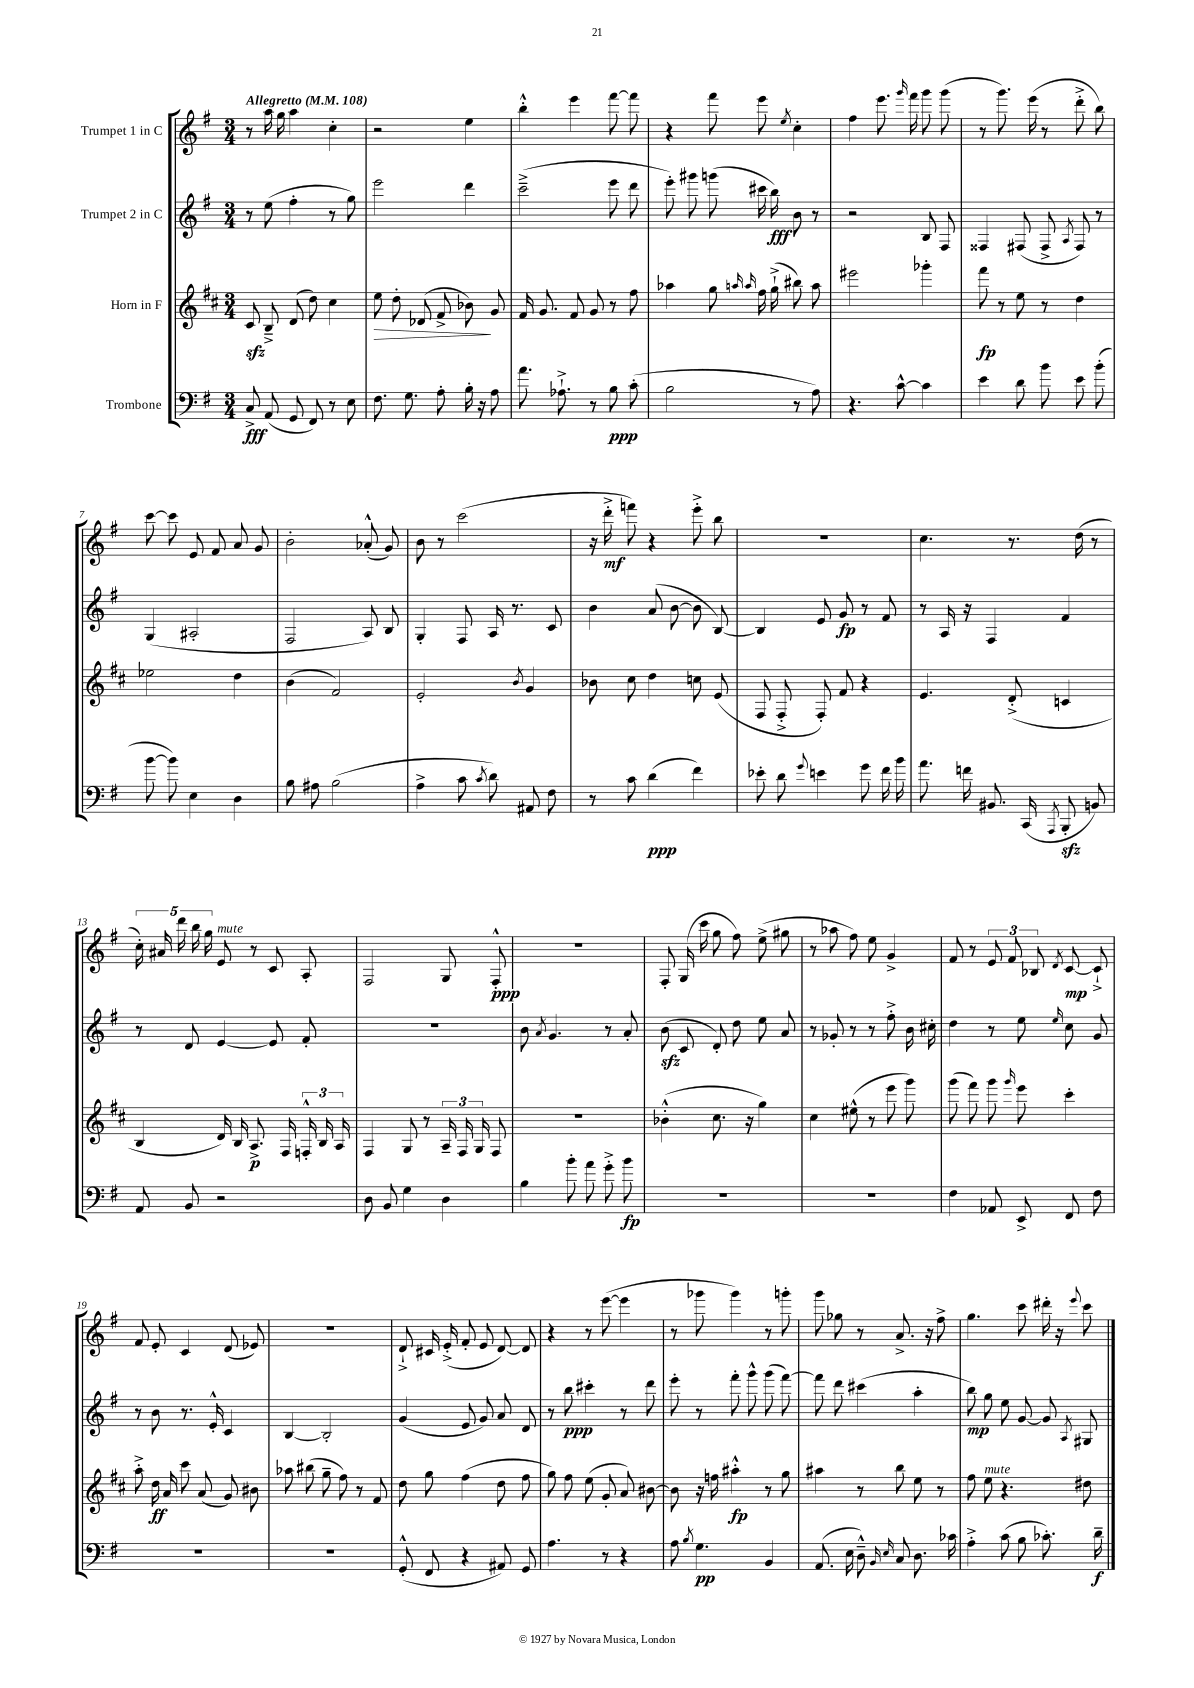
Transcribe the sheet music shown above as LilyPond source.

<<
\new StaffGroup <<
\new Staff = "s0" \with { instrumentName = "Trumpet 1 in C" } {
    \clef treble \key g \major \numericTimeSignature \time 3/4 \tempo "Allegretto" 4 = 108
    \autoBeamOff r8 a''16 g''16 a''4 c''4-. |
    r2 e''4 |
    b''4-.-^ e'''4 fis'''8~ fis'''8 |
    r4 fis'''8 e'''8 \acciaccatura { e''8 } c''4-. |
    fis''4 e'''8. \grace { g'''16 } fis'''16 g'''8 g'''8( |
    r8 g'''8.) e'''16( r8 d'''8-.-> b''8) |
    c'''8~ c'''8 e'8 fis'8 a'8 g'8 |
    b'2-. aes'8-.-^( g'8) |
    b'8 r8 c'''2( |
    r16 d'''16-.->\mf f'''8) r4 e'''8-.-> b''8 |
    R2. |
    c''4. r8. d''16( r8 |
    \tuplet 5/4 { c''16-.) ais'16 d'''16 b''16 g''16 } e'8^\markup { \italic "mute" } r8 c'8 a8-. |
    fis2 g8 fis8-.-^\ppp |
    r2. |
    fis8-. g16( c'''16 g''8 fis''8) e''8->( gis''8 |
    r8 aes''8 fis''8) e''8 g'4-> |
    fis'8 r8 \tuplet 3/2 { e'8 fis'8 bes8 } \acciaccatura { d'8 } c'8~\mp c'8-!-> |
    fis'8 e'8-. c'4 d'8( ees'8) |
    R2. |
    d'8-!-> cis'16 e'16-.->( fis'8-. e'8 d'8~) d'8 |
    r4 r8 e'''8~( e'''4 |
    r8 ges'''8 ges'''4) r8 g'''8-. |
    g'''8 ges''8 r8 a'8.-> r16 fis''8-> |
    g''4. c'''8 dis'''16-. r16 \appoggiatura { e'''8 } c'''8 \bar "|." |
}
\new Staff = "s1" \with { instrumentName = "Trumpet 2 in C" } {
    \clef treble \key g \major \numericTimeSignature \time 3/4
    \autoBeamOff r8 e''8( fis''4-. r8 g''8) |
    e'''2 d'''4 |
    c'''2--->( e'''8 d'''8 |
    e'''8-.) gis'''8 g'''8( cis'''16 b''16\fff) b'8 r8 |
    r2 b8 fis8 |
    fisis4 fis8( fis8-> \acciaccatura { a8 } fis8) r8 |
    g4( ais2-. |
    fis2 a8) b8 |
    g4-. fis8 a16 r8. c'8 |
    b'4 a'8( b'8~ b'8 b8~) |
    b4 e'8 g'8\fp r8 fis'8 |
    r8 a16 r16 fis4 fis'4 |
    r8 d'8 e'4~ e'8 fis'8-. |
    R2. |
    b'8 \acciaccatura { a'8 } g'4. r8 a'8-. |
    b'8\sfz( c'8 d'8-.) d''8 e''8 a'8 |
    r8 ges'8-. r8 r8 fis''8-.-> b'16 cis''16-. |
    d''4 r8 e''8 \grace { e''16 } c''8 g'8 |
    r8 b'8 r8. e'16-.-^ c'4 |
    b4~ b2-. |
    g'4( e'8 g'8) a'8 d'8 |
    r8 b''8\ppp cis'''4-. r8 d'''8 |
    e'''8-. r8 fis'''8-. g'''8-^ g'''8( fis'''8~) |
    fis'''8 d'''8 cis'''4( a''4-. |
    b''8\mp) g''8 e''8 g'8~ g'8 \acciaccatura { a8 } gis8 \bar "|." |
}
\new Staff = "s2" \with { instrumentName = "Horn in F" } {
    \clef treble \key d \major \numericTimeSignature \time 3/4
    \autoBeamOff cis'8\sfz b8---> d'8( d''8) cis''4 |
    e''8\> d''8-. des'8( fis'8-> bes'8\!) g'8 |
    fis'16 g'8. fis'8 g'8 r8 fis''8 |
    aes''4 g''8 \grace { a''16 a''16 } fis''16 g''16-!->( bis''8) a''8 |
    eis'''2 ges'''4-. |
    fis'''8\fp r8 e''8 r8 d''4 |
    ees''2 d''4 |
    b'4( fis'2) |
    e'2-. \acciaccatura { b'8 } g'4 |
    bes'8 cis''8 d''4 c''8 e'8( |
    fis8 fis8-.-> fis8-.) fis'8 r4 |
    e'4. d'8-.->( c'4 |
    b4 d'16) b16 a8.->\p fis16 \tuplet 3/2 { f16-.-^ b16 a16 } |
    fis4 g8 r8 \tuplet 3/2 { a16-- fis16 g16 } fis8 |
    R2. |
    bes'4-.-^( cis''8. r16 g''4) |
    cis''4 eis''8-^( r8 e'''8 g'''8) |
    g'''8( fis'''8) g'''8 \grace { g'''16 } e'''8 cis'''4-. |
    a''8-.-> d''16\ff a'16 cis'''8 a'8( g'8) bis'8 |
    aes''8 bis''8( g''8-- fis''8) r8 fis'8 |
    d''8 g''8 fis''4( d''8 fis''8 |
    g''8) fis''8 e''8( g'8-. a'8) bis'8~ |
    bis'8 r16 f''16 ais''4-.-^\fp r8 g''8 |
    ais''4 r8 b''8 e''8 r8 |
    fis''8 e''8^\markup { \italic "mute" } r4. dis''8 \bar "|." |
}
\new Staff = "s3" \with { instrumentName = "Trombone" } {
    \clef bass \key g \major \numericTimeSignature \time 3/4
    \autoBeamOff c8->\fff a,8( g,8 fis,8) r8 e8 |
    fis8. g8. a8-. b16-. r16 a8 |
    a'8. aes8.-!-> r8 b8\ppp c'8-.( |
    b2 r8 a8) |
    r4. c'8~-^ c'4 |
    e'4 d'8 b'8 e'8 b'8-.( |
    b'8~ b'8) e4 d4 |
    b8 ais8 b2( |
    a4-> c'8 \acciaccatura { c'8 } d'8) ais,8 fis8 |
    r8 c'8 d'4\ppp( fis'4) |
    ees'8-. d'8 \appoggiatura { g'8 } e'4 g'8 fis'16 b'16 |
    a'8. f'16 bis,8. c,16( \acciaccatura { a,,8 } b,,8-.\sfz b,8) |
    a,8 b,8 r2 |
    d8 b,8 g4 d4 |
    b4 b'8-. a'8 g'8-.-> b'8\fp |
    R2. |
    R2. |
    fis4 aes,8 e,8-> fis,8 fis8 |
    R2. |
    R2. |
    g,8-.-^( fis,8 r4 ais,8) g,8 |
    a4. r8 r4 |
    a8 \acciaccatura { b8 } g4.\pp b,4 |
    a,8.( e16 d8---^) \grace { b,16 e16 } c8 d8. ces'16 |
    a4-.-> c'8( b8 ces'8.-.) d'16--\f \bar "|." |
}
>>
>>
